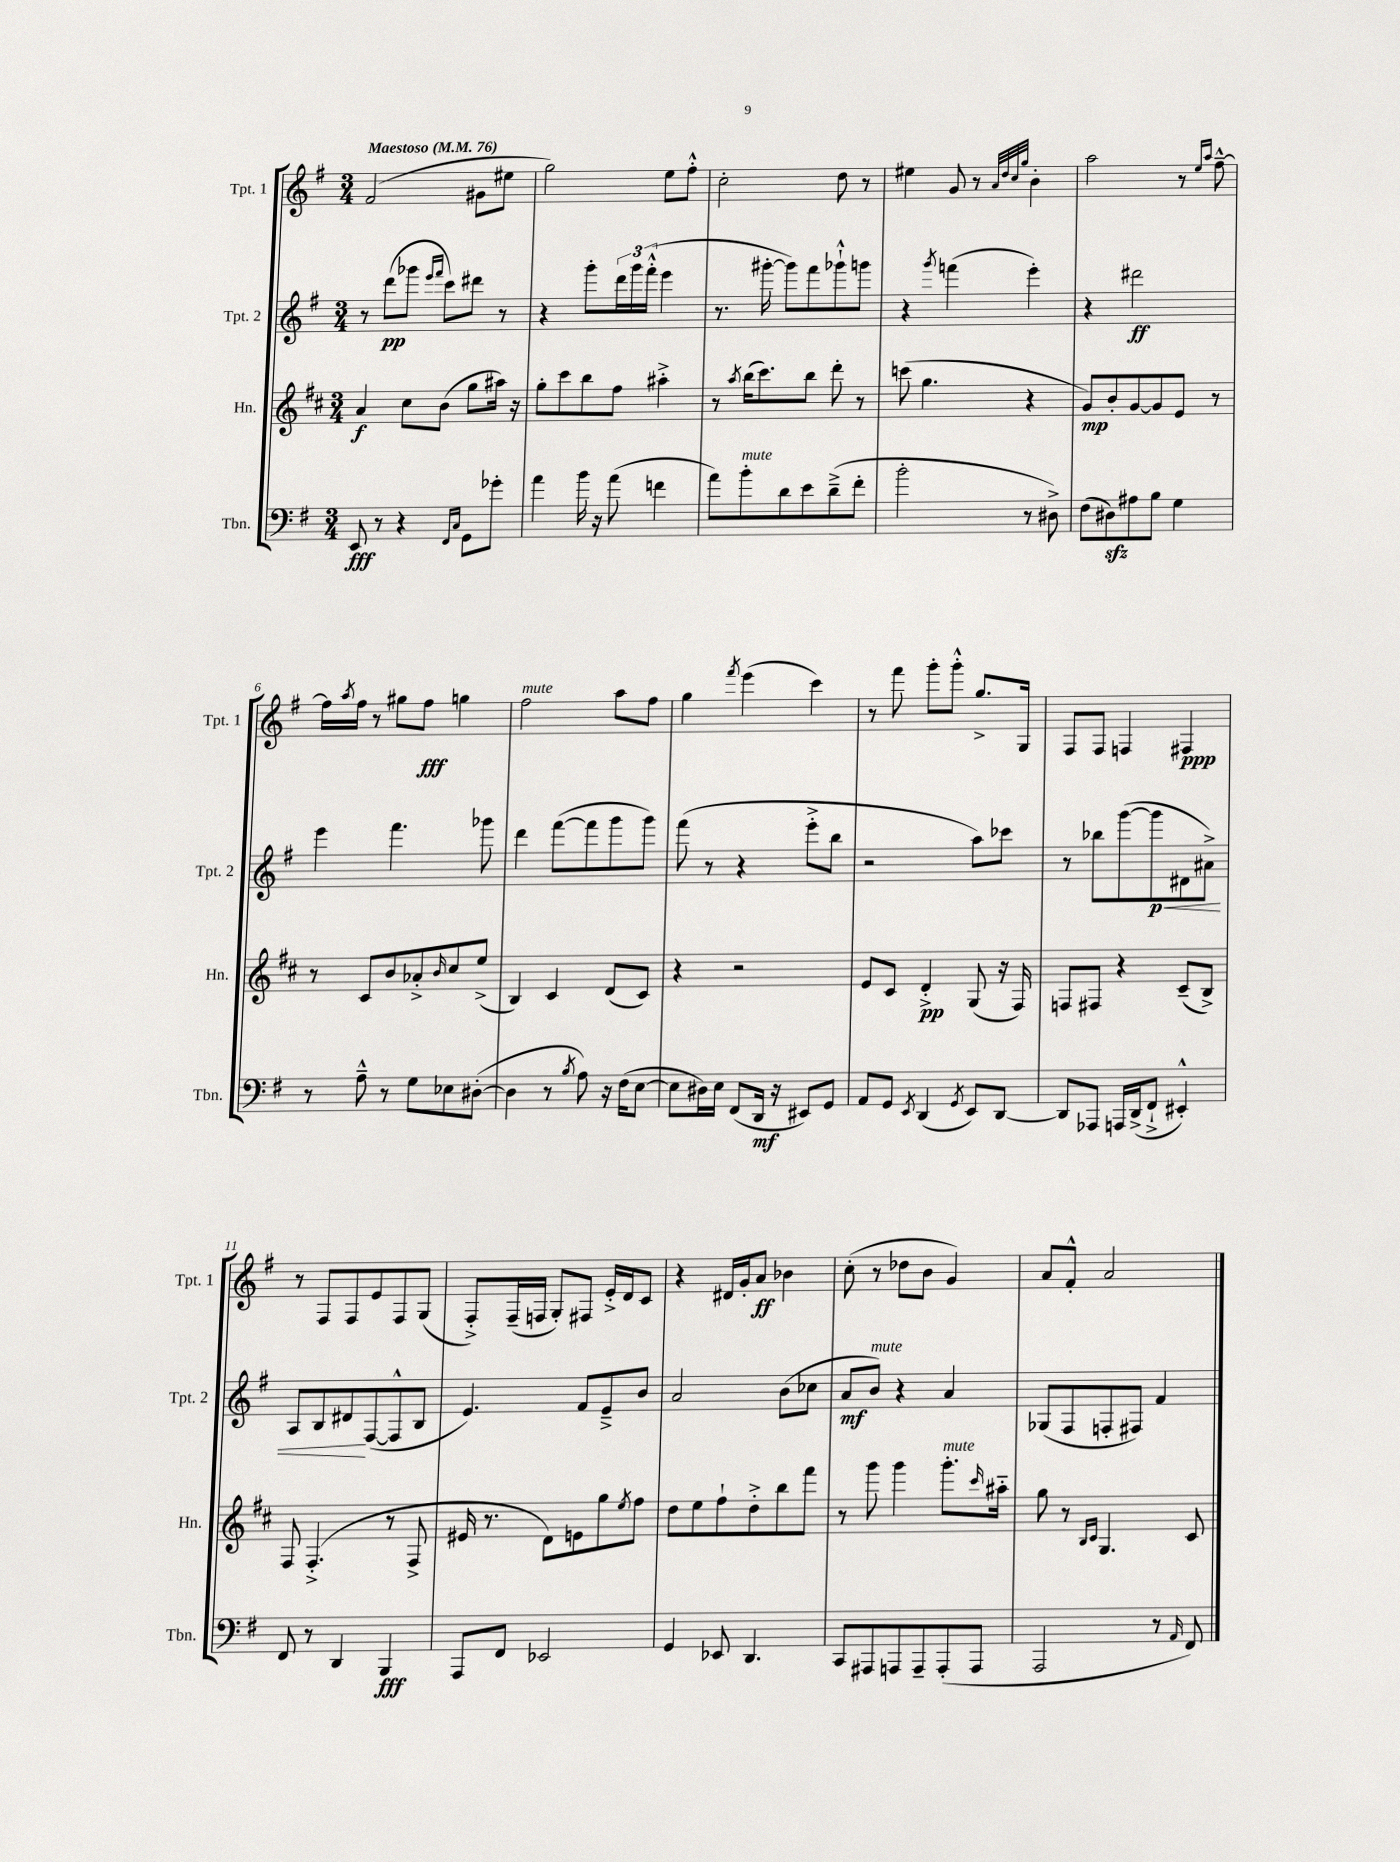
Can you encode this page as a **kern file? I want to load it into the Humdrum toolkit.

**kern	**kern	**kern	**kern
*staff4	*staff3	*staff2	*staff1
*clefF4	*clefG2	*clefG2	*clefG2
*k[f#]	*k[f#c#]	*k[f#]	*k[f#]
*M3/4	*M3/4	*M3/4	*M3/4
*MM76	*MM76	*MM76	*MM76
8EE/	4a/	8r	(2f#/
8r	.	(8ddd\L	.
4r	8cc#\L	8ggg-\J	.
.	.	16qqeee/LL	.
.	.	16qqfff#/JJ	.
.	(8b\J	8ccc\L)	.
16qqFF#/LL	.	.	.
16qqC/JJ	.	.	.
8GG\L	8gg\L	8ddd#\J	8g#\L
8g-'\J	16aa#\Jk)	8r	8ee#\J
.	16r	.	.
=	=	=	=
4a\	8gg'\L	4r	2gg\)
.	8ccc#\	.	.
16b\	8bb\	8ggg'\L	.
16r	.	.	.
(8a\	8ff#\J	24ddd\L	.
.	.	24ggg\	.
.	.	(24fff#'^^\JJ	.
4f\	4aa#'^\	4eee\	8ee\L
.	.	.	8ff#'^^\J
=	=	=	=
8a\L)	8r	8.r	2cc'\
.	8qaa/	.	.
8b'\	(16bb\LK	.	.
.	8.ccc#\)	[16ggg#'\	.
8d\	.	8ggg#\]L)	.
8e\	8bb\J	8fff#\	.
(8d~^\	8ddd'\	8ggg-`^^\	8dd\
8f#'\J	8r	8ggg\J	8r
=	=	=	=
2b'\	(8ccc\	4r	4ee#\
.	4.gg\	.	.
.	.	8qggg/	.
.	.	(4fff\	8g/
.	.	.	8r
.	.	.	32qqa/LLL
.	.	.	32qqdd/
.	.	.	32qqcc/
.	.	.	32qqgg/JJJ
8r	4r	4eee'\)	4b'\
8D#^\)	.	.	.
=	=	=	=
(8F#\L	8g/L)	4r	2aa\
8D#\)	8b'/	.	.
8A#\	[8g/	2ddd#\	.
8B\J	8g/]	.	.
4G\	8e/J	.	8r
.	.	.	16qqee/LL
.	.	.	16qqaa/JJ
.	8r	.	[8ff#~^^\
=	=	=	=
8r	8r	4eee\	16ff#\]LL
.	.	.	8qaa/
.	.	.	16ff#\JJ
8A~^^\	8c#/L	.	8r
8r	8b/	4.fff#\	8gg#\L
8G\L	8a-'^/	.	8ff#\J
.	16qqb/	.	.
8E-\	8cc#/	.	4gg\
([8D#'\J	(8ee^/J	8ggg-\	.
=	=	=	=
4D#\]	4B/)	4ddd\	2ff#\
8r	4c#/	([8fff#\L	.
8qB/	.	.	.
8A\)	.	8fff#\]	.
16r	(8d/L	8ggg\	8aa\L
(16F#\LK	.	.	.
[8E\J	8c#/J)	8ggg\J)	8ff#\J
=	=	=	=
8E\]L	4r	(8fff#\	4gg\
16D#\L)	.	8r	.
16E\JJ	.	.	.
.	.	.	8qfff#/
(8FF#/L	2r	4r	(4eee\
16DD/Jk	.	.	.
16r	.	.	.
8EE#/L)	.	8eee'^\L	4ccc\)
8GG/J	.	8bb\J	.
=	=	=	=
8AA/L	8e/L	2r	8r
8GG/J	8c#/J	.	8fff#\
8qEE/	.	.	.
(4DD/	4d'^/	.	8ggg'\L
.	.	.	8ggg'^^\J
8qGG/	.	.	.
8EE/L)	(8G/	8aa\L)	8.gg^/L
[8DD/J	16r	8ccc-\J	.
.	16F#/)	.	16G/Jk
=	=	=	=
8DD/]L	8F/L	8r	8F#/L
8AAA-/J	8F#/J	8bb-\L	8F#/J
16AAA/LL	4r	([8ggg\	4F/
(16DD^/J	.	.	.
8FF#`^/J	.	8ggg\]	.
4EE#'^^/)	(8c#~/L	8d#\	4F#/
.	8B^/J)	8a#^\J)	.
=	=	=	=
8FF#/	8F#/	8A/L	8r
8r	(4.F#'^/	8B/	8F#/L
4DD/	.	8d#/	8F#/
.	.	([8F#/	8e/
4BBB/	8r	8F#^^/]	8F#/
.	8F#^/	8B/J	(8G/J
=	=	=	=
8AAA/L	16e#/	4.e/)	8F#'^/L)
.	8.r	.	.
8FF#/J	.	.	(16F#~/L
.	.	.	16F/JJ
2EE-/	8d\L)	.	8G'/L)
.	8e\	8f#/L	8F#/J
.	8gg\	8e~^/	16e'^/LL
.	.	.	16d/J
.	8qee/	.	.
.	8ff#\J	8b/J	8c/J
=	=	=	=
4GG/	8dd\L	2a/	4r
.	8ee\	.	.
8EE-/	8ff#`\	.	16d#/LL
.	.	.	16g'/J
4.DD/	8dd'^\	.	8a/J
.	8bb\	(8b\L	4b-\
.	8fff#\J	8cc-\J	.
=	=	=	=
8CC/L	8r	8a/L	(8cc'\
8AAA#/	8ggg\	8b/J)	8r
8AAA/	4ggg\	4r	8dd-\L
8AAA~/	.	.	8b\J
(8AAA'/	8.ggg'\L	4a/	4g/)
8AAA/J	.	.	.
.	16qqccc#/	.	.
.	16aa#'~\Jk	.	.
=	=	=	=
2AAA/	8gg\	(8G-/L	8a/L
.	8r	8F#/	8f#'^^/J
.	16qqB/LL	.	.
.	16qqc#/JJ	.	.
.	4.G/	8F'/	2a/
.	.	8F#/J)	.
8r	.	4f#/	.
16qqAA/	.	.	.
8FF#/)	8c#/	.	.
==	==	==	==
*-	*-	*-	*-
